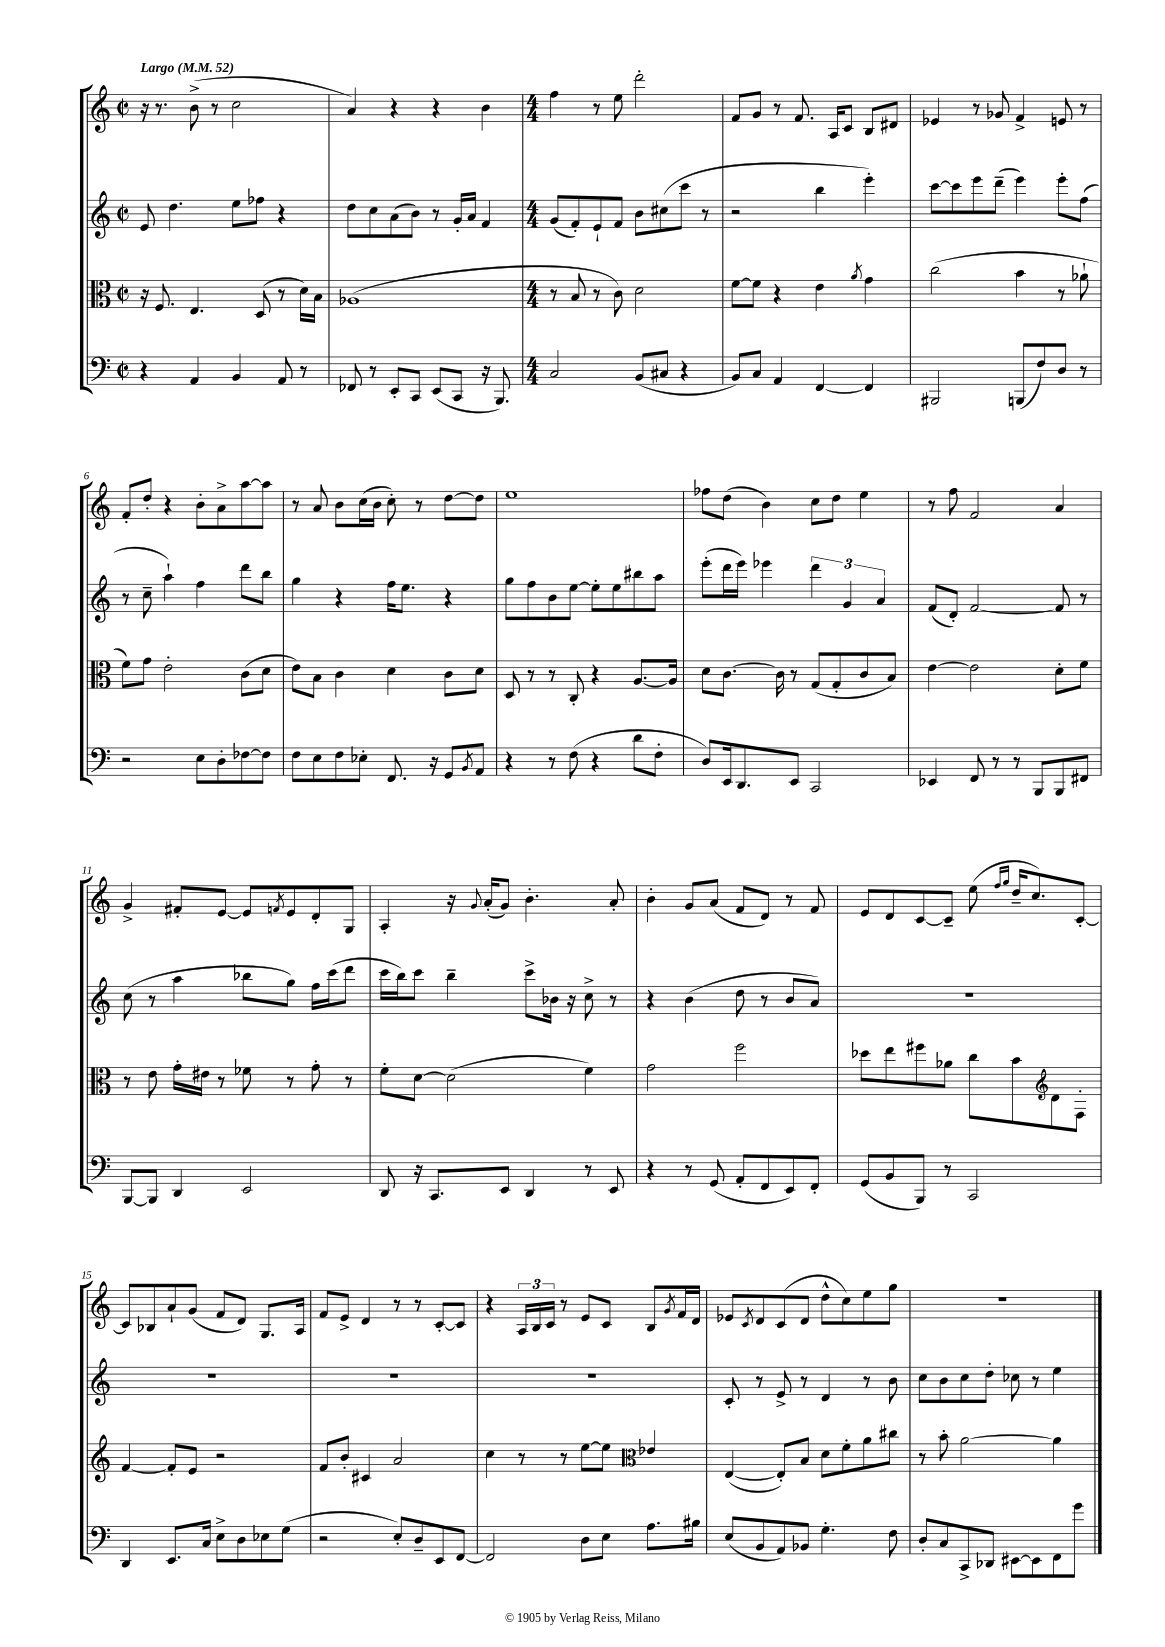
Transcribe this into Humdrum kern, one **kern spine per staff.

**kern	**kern	**kern	**kern
*staff4	*staff3	*staff2	*staff1
*clefF4	*clefC3	*clefG2	*clefG2
*k[]	*k[]	*k[]	*k[]
*M2/2	*M2/2	*M2/2	*M2/2
*met(c|)	*met(c|)	*met(c|)	*met(c|)
*MM52	*MM52	*MM52	*MM52
4r	16r	8e/	16r
.	8.F/	.	8.r
.	.	4.dd\	.
4AA/	4.E/	.	(8b^\
.	.	.	8r
4BB/	.	8ee\L	2cc\
.	(8D/	8ff-\J	.
8AA/	8r	4r	.
8r	16d\LL)	.	.
.	16B\JJ	.	.
=	=	=	=
8FF-/	(1A-	8dd\L	4a/)
8r	.	8cc\	.
8EE'/L	.	(8a\	4r
8CC/J	.	8b\J)	.
(8EE/L	.	8r	4r
8CC/J	.	16g'/LL	.
.	.	16a/JJ	.
16r	.	4f/	4b\
8.BBB/)	.	.	.
=	=	=	=
*M4/4	*M4/4	*M4/4	*M4/4
2C/	8r	(8g/L	4ff\
.	8B/	8f'/)	.
.	8r	8e`/	8r
.	8c\)	8f/J	8ee\
(8BB/L	2d\	8b\L	2ddd'\
8C#/J	.	(8cc#\	.
4r	.	8ccc\J	.
.	.	8r	.
=	=	=	=
8BB/L)	[8f\L	2r	8f/L
8C/J	8f\]J	.	8g/J
4AA/	4r	.	8r
.	.	.	8.f/
[4FF/	4e\	4bb\	.
.	.	.	16A/LK
.	.	.	8c/J
.	8qa/	.	.
4FF/]	4g\	4eee'\)	8B/L
.	.	.	8d#/J
=	=	=	=
2BBB#/	(2cc\	[8ccc\L	4e-/
.	.	8ccc\]	.
.	.	8eee\	8r
.	.	(8ddd~\J	8g-/
(8BBB/L	4b\	4eee\)	4f^/
8F/)	.	.	.
8D/J	8r	8eee'\L	8e/
8r	8a-`\	(8ff\J	8r
=	=	=	=
2r	8f\L)	8r	8f'/L
.	8g\J	8cc~\	8dd'/J
.	2e'\	4aa`\)	4r
8E\L	.	4ff\	8b'\L
8D'\	.	.	8a^\
[8F-\	(8c\L	8ddd\L	[8aa\
8F-\]J	8d\J	8bb\J	8aa\]J
=	=	=	=
8F\L	8e\L)	4gg\	8r
8E\	8B\J	.	8a/
8F\	4c\	4r	8b\L
8E-'\J	.	.	(16cc\L
.	.	.	16b\JJ
8.FF/	4d\	16ff\LK	8cc'\)
.	.	8.ee\J	.
.	.	.	8r
16r	.	.	.
8GG/L	8c\L	4r	[8dd\L
8qBB/	.	.	.
8AA/J	8d\J	.	8dd\]J
=	=	=	=
4r	8D/	8gg\L	1ee
.	8r	8ff\	.
8r	8r	8b\	.
(8F\	8C'/	[8ee\J	.
4r	4r	8ee'\]L	.
.	.	8ee\	.
8d\L	[8.A/L	8bb#\	.
8F'\J	.	8aa\J	.
.	16A/]Jk	.	.
=	=	=	=
8D/L)	8d\L	(8eee'\L	8ff-\L
16EE/k	[8.c\J	16ddd\L	(8dd\J
8.DD/	.	16eee\JJ)	.
.	.	4eee-\	4b\)
.	16c\]	.	.
8EE/J	8r	.	.
2CC/	(8G/L	6ddd\	8cc\L
.	8G'/	.	8dd\J
.	.	6g/	.
.	8c/	.	4ee\
.	.	6a/	.
.	8B/J)	.	.
=	=	=	=
4EE-/	[4e\	(8f/L	8r
.	.	8d'/J)	8ff\
8FF/	2e\]	[2f/	2f/
8r	.	.	.
8r	.	.	.
8BBB/L	.	.	.
8BBB/	8d'\L	8f/]	4a/
8FF#/J	8f\J	8r	.
=	=	=	=
[8BBB/L	8r	(8cc\	4g^/
8BBB/]J	8e\	8r	.
4DD/	16g'\LL	4aa\	8f#'/L
.	16e#\JJ	.	.
.	8r	.	[8e/J
2EE/	8f-\	8bb-\L	8e/]L
.	.	.	8qf/
.	8r	8gg\J)	8e/
.	8g'\	16ff\LL	8d'/
.	.	(16ccc\J	.
.	8r	8ddd\J	8G/J
=	=	=	=
8DD/	8f'\L	16ccc\LL	4A'/
.	.	16bb\J)	.
16r	[8d\J	8ccc\J	.
8.CC/L	.	.	.
.	(2d\]	4bb~\	16r
.	.	.	8qqg/
.	.	.	(16a'/LK
8EE/J	.	.	8g/J)
4DD/	.	8ccc^\L	4.b'\
.	.	16b-\Jk	.
.	.	16r	.
8r	4f\)	8cc^\	.
8EE/	.	8r	8a'/
=	=	=	=
4r	2g\	4r	4b'\
8r	.	(4b\	8g/L
(8GG/	.	.	(8a/J
8AA'/L	2ff\	8dd\	8f/L
8FF/	.	8r	8d/J)
8EE/)	.	8b/L	8r
8FF'/J	.	8a/J)	8f/
=	=	=	=
(8GG/L	8dd-\L	1r	8e/L
8BB/	8ee\	.	8d/
8BBB/J)	8ff#\	.	[8c/
8r	8a-\J	.	8c~/]J
2CC/	8cc\L	.	(8ee\
.	.	.	16qqff/LL
.	.	.	16qqgg/JJ
.	8b\	.	16dd~/LK
.	.	.	8.cc/)
.	8d\	.	.
.	8F'\J	.	[8c'/J
=	=	=	=
*	*clefG2	*	*
4DD/	[4f/	1r	8c/]L
.	.	.	8B-/
8.EE/L	8f'/]L	.	8a`/
.	8e/J	.	(8g/J
16C/Jk	.	.	.
8E^\L	2r	.	8f/L
8D\	.	.	8d/J)
8E-\	.	.	8.G/L
(8G\J	.	.	.
.	.	.	16A/Jk
=	=	=	=
2r	8f/L	1r	8f/L
.	8b'/J	.	8e^/J
.	4c#/	.	4d/
8E'/L)	2a/	.	8r
8D~/	.	.	8r
8EE/	.	.	[8c'/L
[8FF/J	.	.	8c/]J
=	=	=	=
2FF/]	4cc\	1r	4r
.	8r	.	24A/LL
.	.	.	24B/
.	.	.	24c/JJ
.	8r	.	8r
8D\L	[8ee\L	.	8e/L
8E\J	8ee\]J	.	8c/J
8.A\L	4e-/	.	8B/L
.	.	.	8qg/
.	.	.	16f/L
16B#\Jk	.	.	16d/JJ
=	=	=	=
*	*clefC3	*	*
(8E/L	([4E/	8c'/	8e-/L
.	.	.	8qc/
8BB/	.	8r	8d/
8AA/)	8E'/]L)	8e^/	(8c/
8BB-/J	8B/J	8r	8d/J
4.G'\	8d\L	4d/	8dd^^\L
.	8f'\	.	8cc\)
.	8a\	8r	8ee\
8F\	8cc#\J	8b\	8gg\J
=	=	=	=
8D'/L	8r	8cc\L	1r
8C/	8b'\	8b\	.
8CC^/	[2a\	8cc\	.
8DD-/J	.	8dd'\J	.
[8EE#\L	.	8cc-\	.
8EE#\]	.	8r	.
8FF\	4a\]	4ee\	.
8g\J	.	.	.
==	==	==	==
*-	*-	*-	*-
